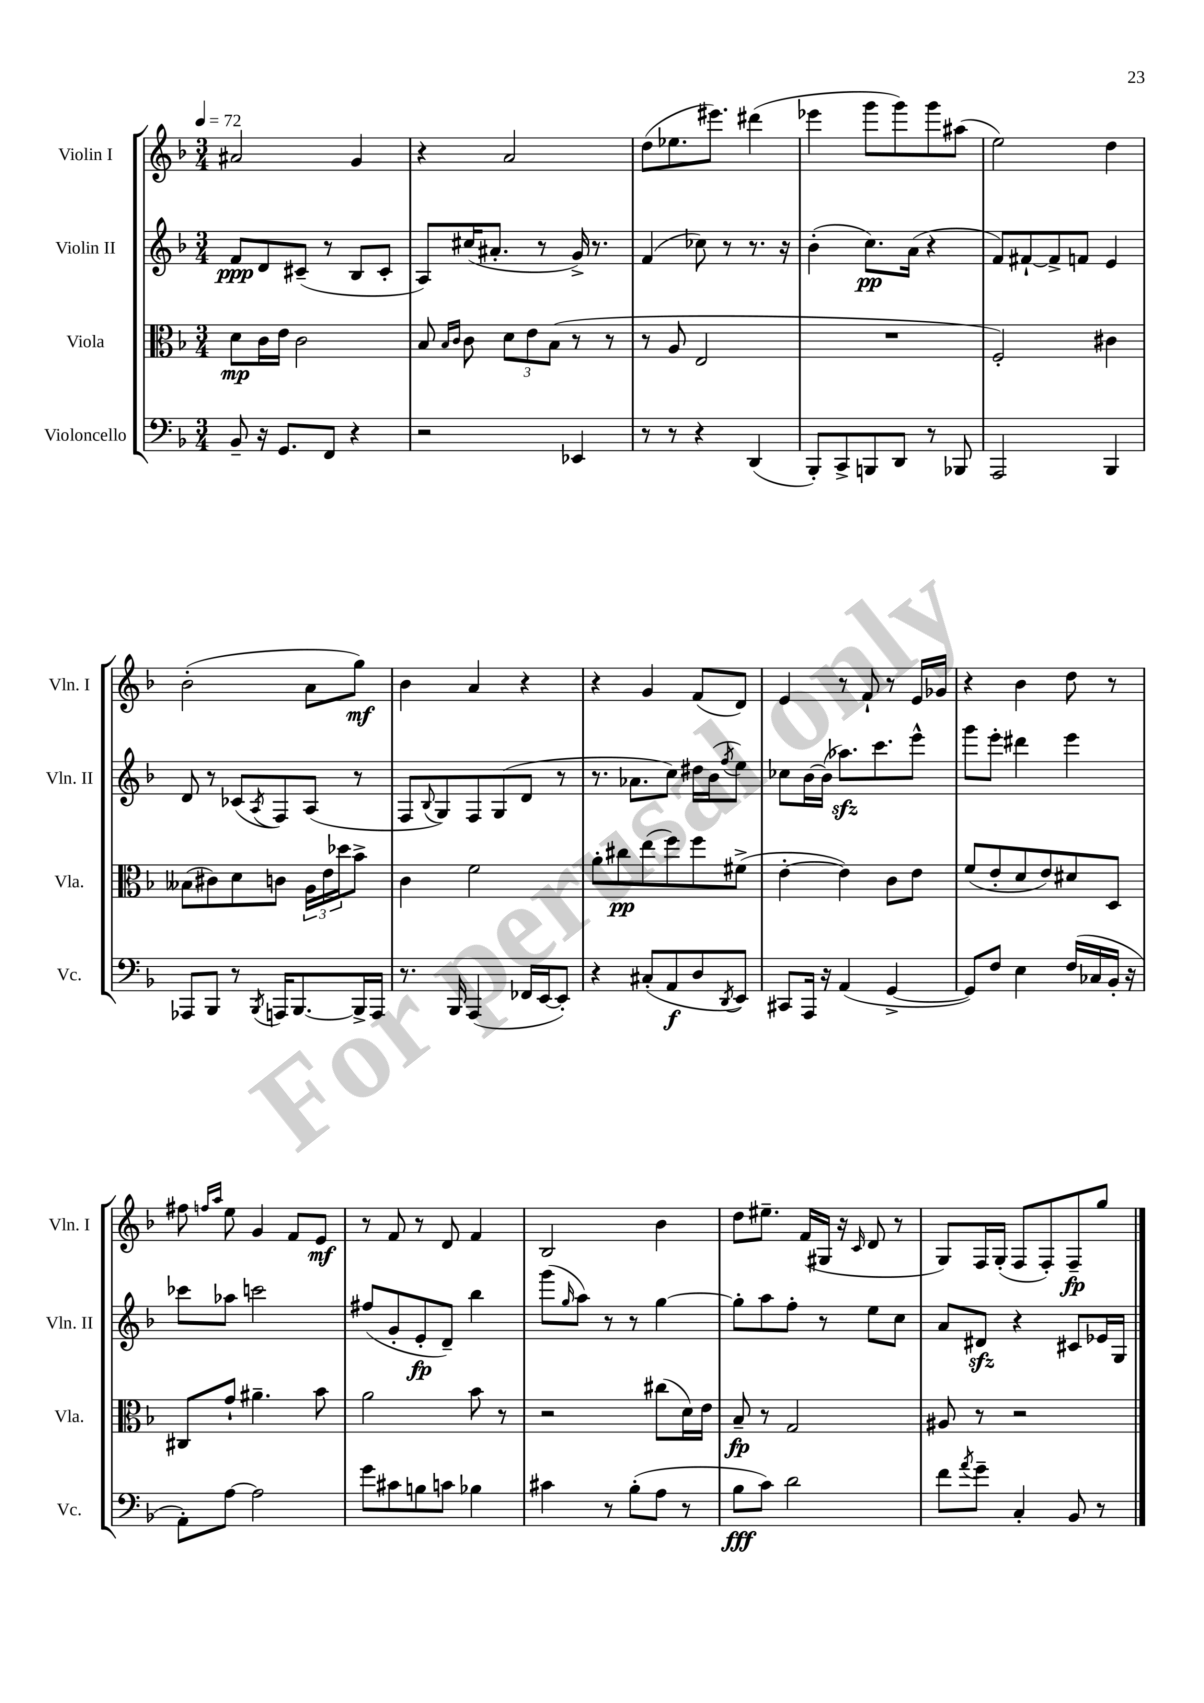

**kern	**kern	**kern	**kern
*staff4	*staff3	*staff2	*staff1
*clefF4	*clefC3	*clefG2	*clefG2
*k[b-]	*k[b-]	*k[b-]	*k[b-]
*M3/4	*M3/4	*M3/4	*M3/4
*MM72	*MM72	*MM72	*MM72
8BB-~	8d	8f	2a#
16r	16c	8d	.
8.GG	16e	.	.
.	2c	(8c#~	.
8FF	.	8r	.
4r	.	8B-	4g
.	.	8c#'	.
=	=	=	=
2r	8B-	8A)	4r
.	16qqB-	.	.
.	16qqc	.	.
.	8c	(16cc#	.
.	.	8.a#'	.
.	12d	.	2a
.	12e	.	.
.	.	8r	.
.	(12B-	.	.
4EE-	8r	16g^)	.
.	.	8.r	.
.	8r	.	.
=	=	=	=
8r	8r	(4f	(8dd
8r	8A	.	8.ee-
4r	2E	8cc-)	.
.	.	.	8.eee#)
.	.	8r	.
(4DD	.	8.r	(4ddd#
.	.	16r	.
=	=	=	=
8BBB-')	2.r	(4b-'	4eee-
8CC^	.	.	.
8BBB	.	8.cc)	8ggg
8DD	.	.	8ggg)
.	.	(16a	.
8r	.	4r	8ggg
8BBB-	.	.	(8aa#
=	=	=	=
2AAA	2F')	8f)	2ee)
.	.	[8f#`	.
.	.	8f#^]	.
.	.	8f	.
4BBB-	4c#	4e	4dd
=	=	=	=
8AAA-	(8B--	8d	(2b-'
8BBB-	8c#)	8r	.
8r	8d	(8c-	.
8qBBB-	.	8qA	.
16AAA	8c	8F)	.
[8.BBB-	.	.	.
.	24A	(8A	8a
.	24e	.	.
.	24dd-	.	.
16BBB-^]	8b-^	8r	8gg)
16AAA	.	.	.
=	=	=	=
8.r	4c	8F	4b-
.	.	8qqB-	.
.	.	8G)	.
16BBB-	.	.	.
(4AAA	2f	8F	4a
.	.	(8G	.
16FF-	.	8d	4r
[16EE	.	.	.
8EE'])	.	8r	.
=	=	=	=
4r	8a'	8.r	4r
.	8cc#	.	.
.	.	8.a-	.
(8C#'	(8ee	.	4g
8AA	8ff)	8cc)	.
8D	8ff	16dd#	(8f
.	.	(16b-	.
8qDD	.	8qff	.
8EE)	(8f#^	8ee)	8d)
=	=	=	=
8CC#	[4e'	8cc-	4e
16AAA	.	[16b-	.
16r	.	(16b-]	.
(4AA	4e])	8.aa-)	8r
.	.	.	8f`
.	.	8.ccc	.
[4GG^	8c	.	8r
.	8e	8eee^^	16e
.	.	.	16g-
=	=	=	=
8GG])	(8f	8ggg	4r
8F	8e'	8eee'	.
4E	8d	4ddd#	4b-
.	8e)	.	.
(16F	8d#	4eee	8dd
16C-	.	.	.
16BB-'	8D	.	8r
16r	.	.	.
=	=	=	=
8AA')	8C#	8ccc-	8ff#
.	.	.	16qqff
.	.	.	16qqaa
[8A	8g`	8aa-	8ee
2A]	4.a#~	2ccc	4g
.	.	.	8f
.	8b-	.	8e
=	=	=	=
8g	2a	(8ff#	8r
8c#	.	8g'	8f
8B	.	8e'	8r
8c	.	8d~)	8d
4B-	8b-	4bb-	4f
.	8r	.	.
=	=	=	=
4c#	2r	(8ggg	2B-
.	.	16qqgg	.
.	.	8aa)	.
8r	.	8r	.
(8B-'	.	8r	.
8A	(8cc#	[4gg	4b-
8r	16d)	.	.
.	16e	.	.
=	=	=	=
8B-	8B-~	8gg']	8dd
8c)	8r	8aa	8.ee#~
2d	2G	8ff'	.
.	.	.	(16f
.	.	8r	16G#
.	.	.	16r
.	.	.	16qqc
.	.	8ee	8d
.	.	8cc	8r
=	=	=	=
8f	8A#	8a	8G)
8qa	.	.	.
8g~	8r	8d#	16F
.	.	.	(16G'
4C'	2r	4r	8F
.	.	.	8F')
8BB-	.	8c#	8F~
8r	.	16e-	8gg
.	.	16G	.
==	==	==	==
*-	*-	*-	*-
